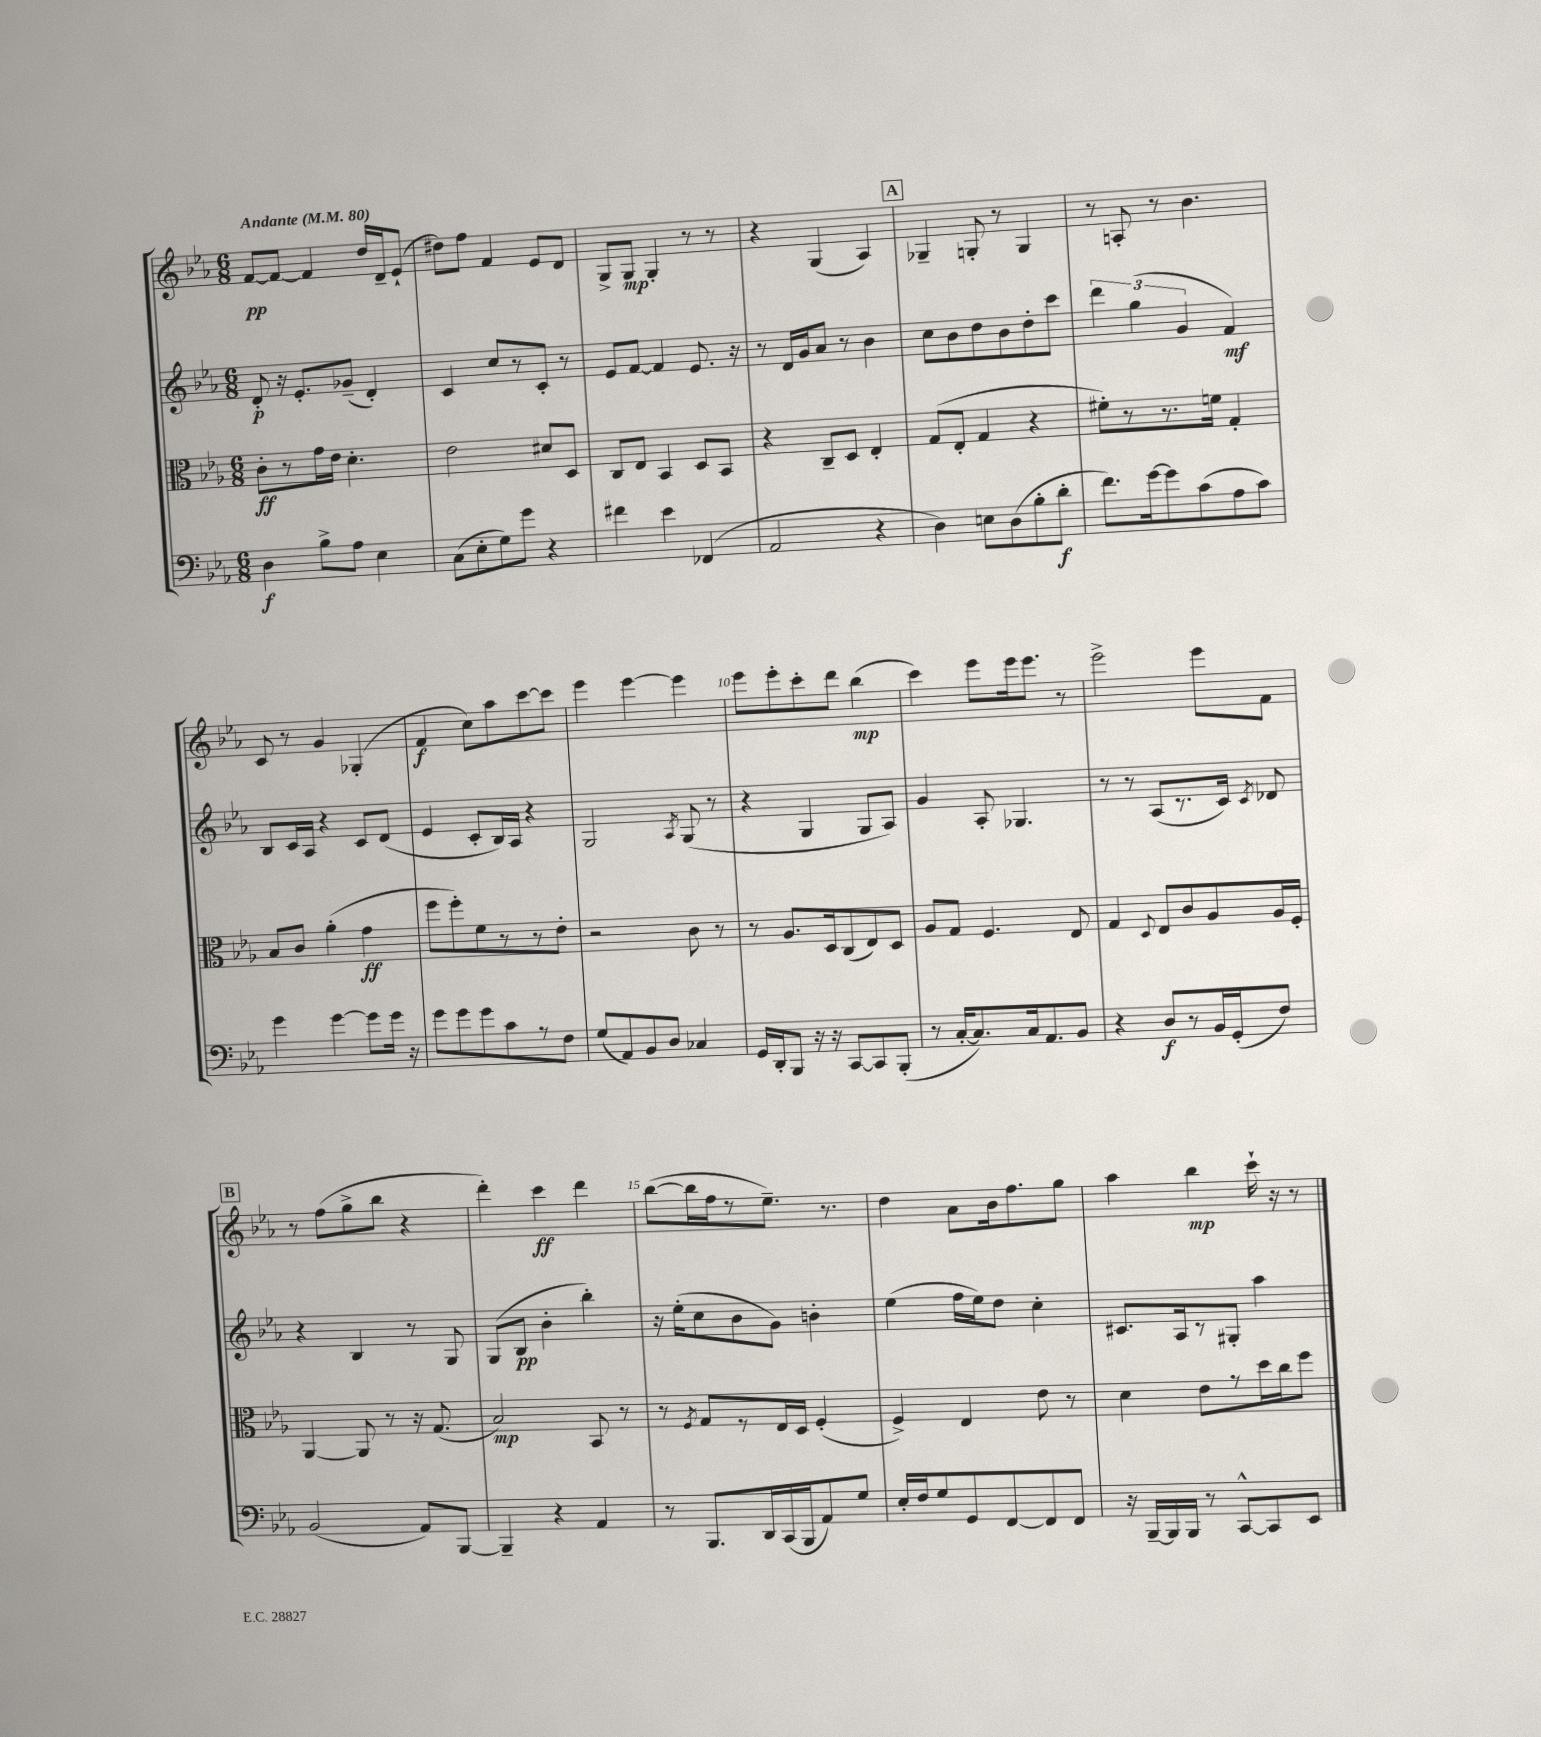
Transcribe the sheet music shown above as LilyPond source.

<<
\new StaffGroup <<
\new Staff = "s0" {
    \clef treble \key ees \major \numericTimeSignature \time 6/8 \tempo "Andante" 4 = 80
    \autoBeamOff f'8[~\pp f'8]~ f'4 d''16[ d'16-- ees'8]-!( |
    dis''8[) f''8] f'4 ees'8[ d'8] |
    g8[-> g8]\mp g4-. r8 r8 |
    r4 g4( aes4) |
    \mark \markup { \box "A" } ges4-- g8-. r8 g4 |
    r8 a8-. r8 bes'4. |
    c'8 r8 g'4 ges4-.( |
    f'4\f c''8[) aes''8 c'''8~ c'''8] |
    ees'''4 ees'''4~ ees'''4 |
    ees'''8[ ees'''8-. c'''8-. d'''8] bes''4\mp( |
    c'''4) ees'''8[ ees'''16 ees'''8.] r8 |
    ees'''2-> ees'''8[ f'8] |
    \mark \markup { \box "B" } r8 f''8[( g''8-> bes''8] r4 |
    d'''4-.) c'''4\ff d'''4 |
    bes''8[~( bes''16 f''16 r8 ees''8.]--) r8. |
    d''4 aes'8[ bes'16 f''8. g''8] |
    aes''4 bes''4\mp c'''16-! r16 r8 \bar "|." |
}
\new Staff = "s1" {
    \clef treble \key ees \major \numericTimeSignature \time 6/8
    \autoBeamOff d'8-.\p r16 ees'8.[-. ges'8]--( d'4-.) |
    c'4 c''8[ r8 c'8]-. r8 |
    ees'8[ f'8]~ f'4 ees'8. r16 |
    r8 d'16[ g'16 aes'8] r8 bes'4 |
    \mark \markup { \box "A" } c''8[ bes'8 d''8 bes'8 d''8-. c'''8] |
    \tuplet 3/2 { d'''4 g''4( g'4 } f'4\mf) |
    bes8[ c'16 aes16] r4 c'8[ d'8]( |
    ees'4 c'8[-. bes16) aes16] r4 |
    g2 \acciaccatura { aes8 } g8( r8 |
    r4 g4 g8[ aes8]) |
    g'4 aes8-. ges4. |
    r8 r8 aes8[( r8. c'16]) \acciaccatura { c'8 } des'8 |
    \mark \markup { \box "B" } r4 bes4 r8 g8 |
    g8[( bes8]\pp bes'4-. bes''4-.) |
    r16 ees''16[-.( c''8 bes'8 g'8]) b'4-. |
    ees''4( f''16[ ees''16) d''8] c''4-. |
    cis'8.[ aes16 r8 gis8]-. aes''4 \bar "|." |
}
\new Staff = "s2" {
    \clef alto \key ees \major \numericTimeSignature \time 6/8
    \autoBeamOff c'8[-.\ff r8 g'16 ees'16] d'4.-. |
    ees'2 dis'8[ d8] |
    c8[ ees8] bes,4 d8[ bes,8] |
    r4 c8[-- d8] ees4-. |
    \mark \markup { \box "A" } g8[( ees8]-. g4 r4 |
    fis'8[-.) r8 r8. f'16] g4-. |
    bes8[ c'8] aes'4-.( g'4\ff |
    f''8[ f''8-.) f'8 r8 r8 ees'8]-. |
    r2 c'8 r8 |
    r8 aes8.[ d16 c8( ees8) d8] |
    aes8[ g8] f4. ees8 |
    g4 \appoggiatura { d8 } ees8[ c'8 aes8 aes16 f16]-. |
    \mark \markup { \box "B" } aes,4~ aes,8 r8 r16 g8.( |
    bes2\mp) bes,8 r8 |
    r8 \acciaccatura { f8 } g8[ r8 ees16 d16] f4-.( |
    f4->) ees4 ees'8 r8 |
    d'4 ees'8[ r8 d''16 c''16 f''8] \bar "|." |
}
\new Staff = "s3" {
    \clef bass \key ees \major \numericTimeSignature \time 6/8
    \autoBeamOff d4\f bes8[-> aes8] ees4 |
    c8[( ees8-. g8) g'8] r4 |
    fis'4 ees'4 fes,4( |
    aes,2 r4 |
    \mark \markup { \box "A" } d4) e8[ d8( bes8-. d'8]-.\f |
    f'8.[) g'16~ g'8 c'8( aes8 c'8]) |
    g'4 g'4~ g'8[ g'16] r16 |
    g'8[ g'8 g'8 c'8 r8 f8] |
    g8[( aes,8) bes,8 d8] ces4 |
    g,16[ d,16-. bes,,8] r16 r16 c,8[~ c,8 bes,,8]-.( |
    r8 c16[~-. c8.) c16 aes,8. bes,8] |
    r4 d8[\f r8 bes,16 g,16-.( f8]) |
    \mark \markup { \box "B" } bes,2( aes,8[) bes,,8]~ |
    bes,,4-- r4 aes,4 |
    r8 bes,,8.[ d,16 c,16( bes,,16 aes,8) g8] |
    ees16[-. f16 g8 g,8 f,8~ f,8 f,8] |
    r16 bes,,16[~-- bes,,16 bes,,16] r8 c,8[~-^ c,8 ees,8] \bar "|." |
}
>>
>>
\layout { \context { \Score \override BarNumber.break-visibility = ##(#f #t #t) barNumberVisibility = #(every-nth-bar-number-visible 5) } }
